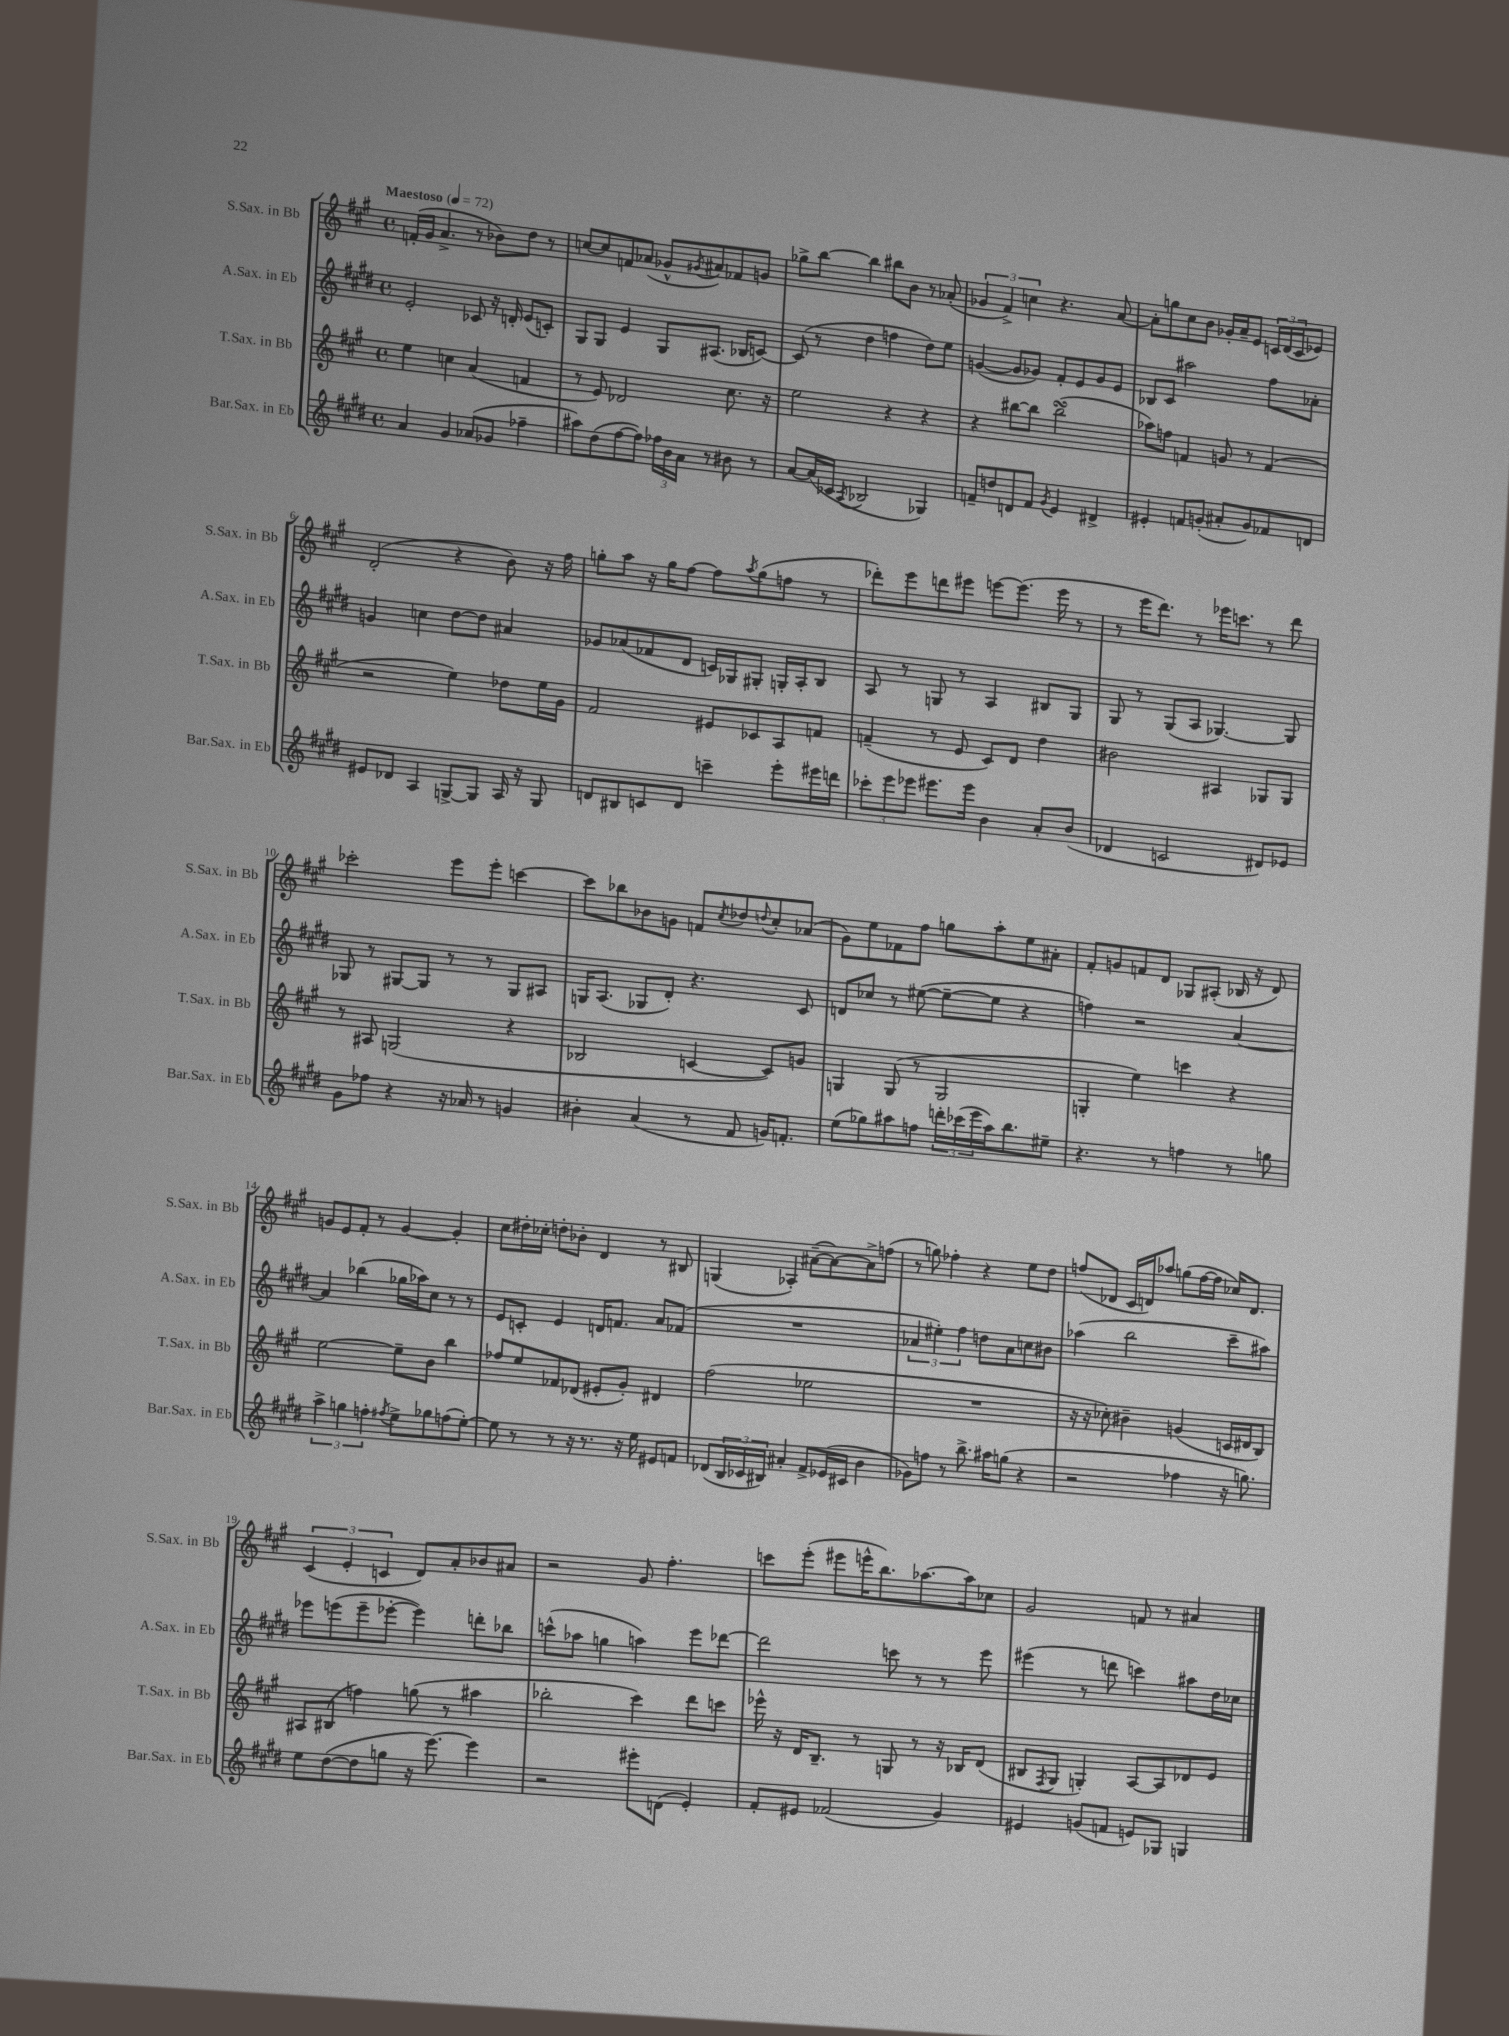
<<
\new StaffGroup <<
\new Staff = "s0" \with { instrumentName = "S.Sax. in Bb" shortInstrumentName = "S.Sax. in Bb" } {
    \clef treble \key a \major \defaultTimeSignature \time 4/4 \tempo "Maestoso" 4 = 72
    f'16-.( gis'16 a'4.-> r8 bes'8) d''8 r8 |
    c''8~ c''8 f'8 aes'8( ges'8-^ \acciaccatura { gis'8 } ais'8) fes'8 g'8 |
    ges''8-> b''8~ b''4 bis''8 b'8 r8 aes'8-.( |
    \tuplet 3/2 { ges'4 fis'4->) c''4 } r4. a'8~ |
    a'8-. g''8 cis''8 b'8 ges'16-. a'16-- e'8 \tuplet 3/2 { c'16 d'16( c'16 } ees'8) |
    d'2-.( r4 b'8) r16 fis''16 |
    g''8-. a''8 r16 g''16 fis''8~ fis''8 \acciaccatura { a''8 } g''8( f''8 r8 |
    des'''8-.) e'''8 d'''8 eis'''8 e'''8~ e'''8.( e'''16 r8 |
    r8 e'''16 d'''8.) r8 ees'''16 c'''8. r8 d'''8 |
    ces'''2-. e'''8 e'''8-. c'''4~ |
    c'''8 bes''8 bes'8 g'8 f'8 \acciaccatura { cis''8 } des''8 \appoggiatura { d''8 } cis''8-. aes'8( |
    gis'8) e''8 fes'8 fis''8 g''8 a''8-. e''8 ais'8-. |
    fis'8-. g'8 f'8 d'8 ges8 ais8-.( bes16 r16 d'8) |
    g'8 e'8 fis'8-. r8 g'4~ g'4-. |
    cis''8 dis''16-. ces''16-. d''8-. bes'8-. d'4 r8 bis8 |
    g4( aes4-.) ais'8~--( ais'8~) ais'8-> f''8( |
    r8 g''8) fes''4-. r4 e''8 d''8 |
    f''8( des'8 cis'16 d'16) aes''8 g''8( f''16~ f''16 ces''16) d'8. |
    \tuplet 3/2 { cis'4( e'4-. c'4 } d'8) a'8-. bes'8 ais'8 |
    r2 gis'8 fis''4.-. |
    c'''8 e'''8-.( eis'''8 e'''16-^ b''8.) aes''8.~ aes''16 ces''8 |
    gis'2 f'8 r8 ais'4 \bar "|." |
}
\new Staff = "s1" \with { instrumentName = "A.Sax. in Eb" shortInstrumentName = "A.Sax. in Eb" } {
    \clef treble \key e \major \defaultTimeSignature \time 4/4
    e'2-. ces'8 r16 d'16-. e'8( c'8-.) |
    gis8 gis8 e'4 gis8 ais8.( bes16 c'8~) |
    c'8( r8 dis''4 f''4 dis''8) e''8 |
    g'4~( g'8 ges'8) fis'8-. e'8 ges'8 e'8 |
    bes8 cis'8 ais''2 fis''8 aes'8-. |
    g'4 c''4 dis''8~ dis''8 ais'4 |
    ges'8 aes'8( fes'8 dis'8 c'16) ges16 gis8-. g16-. a16-. b8 |
    a8 r8 g8 r8 a4 bis8 g8 |
    gis8 r8 gis8( a8 ges4.~) ges8 |
    ges8 r8 gis8~ gis8 r8 r8 gis8 ais8 |
    g16 a8.( ges8 dis'8-.) r4. cis'8 |
    d'8 ces''8 r8 eis''8~( eis''8~-- eis''8 r4 |
    f''4) r2 a'4~ |
    a'4 bes''4( ges''16 aes''16) cis''8 r8 r8 |
    e'8 c'8-. e'4 d'16 f'8. a'8 fes'8( |
    R1 |
    \tuplet 3/2 { aes'4 eis''4-.) fis''4 } d''8 aes'8 c''8 bis'8 |
    aes''4( b''2 cis'''8-- ais''8) |
    ees'''8 e'''8( e'''8-- ees'''8~-. ees'''4) d'''8-. bes''8 |
    c'''8-^( aes''8 g''4 a''4) e'''8 des'''8~ |
    des'''2 c'''8 r8 r8 e'''8 |
    eis'''4( r8 d'''8 c'''4) ais''8 dis''16 ces''16 \bar "|." |
}
\new Staff = "s2" \with { instrumentName = "T.Sax. in Bb" shortInstrumentName = "T.Sax. in Bb" } {
    \clef treble \key a \major \defaultTimeSignature \time 4/4
    e''4 c''4 a'4( f'4 |
    r8 e'8) des'2 cis''8. r16 |
    e''2 r4 r4 |
    r4 bis''8~ bis''8 bis''2\turn( |
    aes''8) f''8 f'4 g'8 r8 f'4( |
    r2 e''4) des''8 e''16 gis'16 |
    fis'2 eis'8 ces'8 a8 f'8 |
    f'4--( r8 e'8 cis'8) d'8 d''4 |
    bis'2 ais4 ges8 ges8 |
    r8 ais8 g2( r4 |
    bes2 c'4~ c'8) g'8 |
    g4 g8( r8 g2 |
    g4-. e''4) c'''4 r4 |
    e''2~ e''8-- b'8 b''4 |
    fes''8 e''8 fes'8 des'8( eis'8-. gis'8-.) dis'4 |
    fis''2( ees''2 |
    R1 |
    r16 r16 ces''8-.) bis'4-- g'4( c'16 dis'16 b8) |
    ais8 bis8( f''4) g''8( r8 ais''4 |
    bes''2-. cis'''4) d'''8 c'''8 |
    ees'''16-^ r16 d'16 b8.-- r8 g8 r8 r16 bes16 d'8( |
    bis8 \acciaccatura { fis8 } gis8 g4-.) a8~ a8 des'8 e'8 \bar "|." |
}
\new Staff = "s3" \with { instrumentName = "Bar.Sax. in Eb" shortInstrumentName = "Bar.Sax. in Eb" } {
    \clef treble \key e \major \defaultTimeSignature \time 4/4
    a'4 gis'4 aes'8( ges'8 fes''4-- |
    ais''8) dis''8( fis''8~ fis''8) \tuplet 3/2 { fes''16 b'16 a'16 } r8 bis'8 r8 |
    a'8~ a'16( ces'16 \acciaccatura { a8 } bes2 ges4) |
    f'8-- d''8 d'8 f'8 \acciaccatura { gis'8 } e'4 dis'4-> |
    eis'4-. f'8 g'8-.( ais'8-. g'8) fes'8 d'8 |
    eis'8 des'8 a4 g8~-> g8 a16 r16 g8 |
    d'8 bis8 c'8 d'8 c'''4-- e'''8-. eis'''16 d'''16 |
    \tuplet 3/2 { ces'''8-. e'''8 ees'''8 } eis'''8. eis'''16 b'4 a'8-. b'8( |
    des'4 c'2 dis'8) ees'8 |
    gis'8 fes''8 r4 r16 aes'16 r8 g'4 |
    bis'4-. a'4( r8 fis'8 g'16) f'8.-. |
    e''8( ges''8) ais''8 f''8 \tuplet 3/2 { d'''16-. ces'''16( e'''16 } ais''16) b''8. eis''8-- |
    r4. r8 f''4 r8 g''8 |
    \tuplet 3/2 { a''4-> g''4 f''4-. } \acciaccatura { fis''8 } e''8-> ges''8 f''8( e''8~-.) |
    e''8 r8 r8 r16 r8. r16 e''16 eis'8 f'8 |
    des'8( \tuplet 3/2 { b16 ces'16 bis16) } ais'4-. fis'8-> ees'16( cis'16 b'4 |
    ges'8) f''8 r8 b''8.-> ais''16 g''8( r4 |
    r2 fes''4 r16 g''8.) |
    e''8 dis''8~( dis''8 g''8 r16 e'''8.~) e'''4 |
    r2 eis'''8-. d'8( e'4-.) |
    fis'8-. eis'8 fes'2( gis'4) |
    eis'4 g'8( f'8 e'8) ges8 g4 \bar "|." |
}
>>
>>
